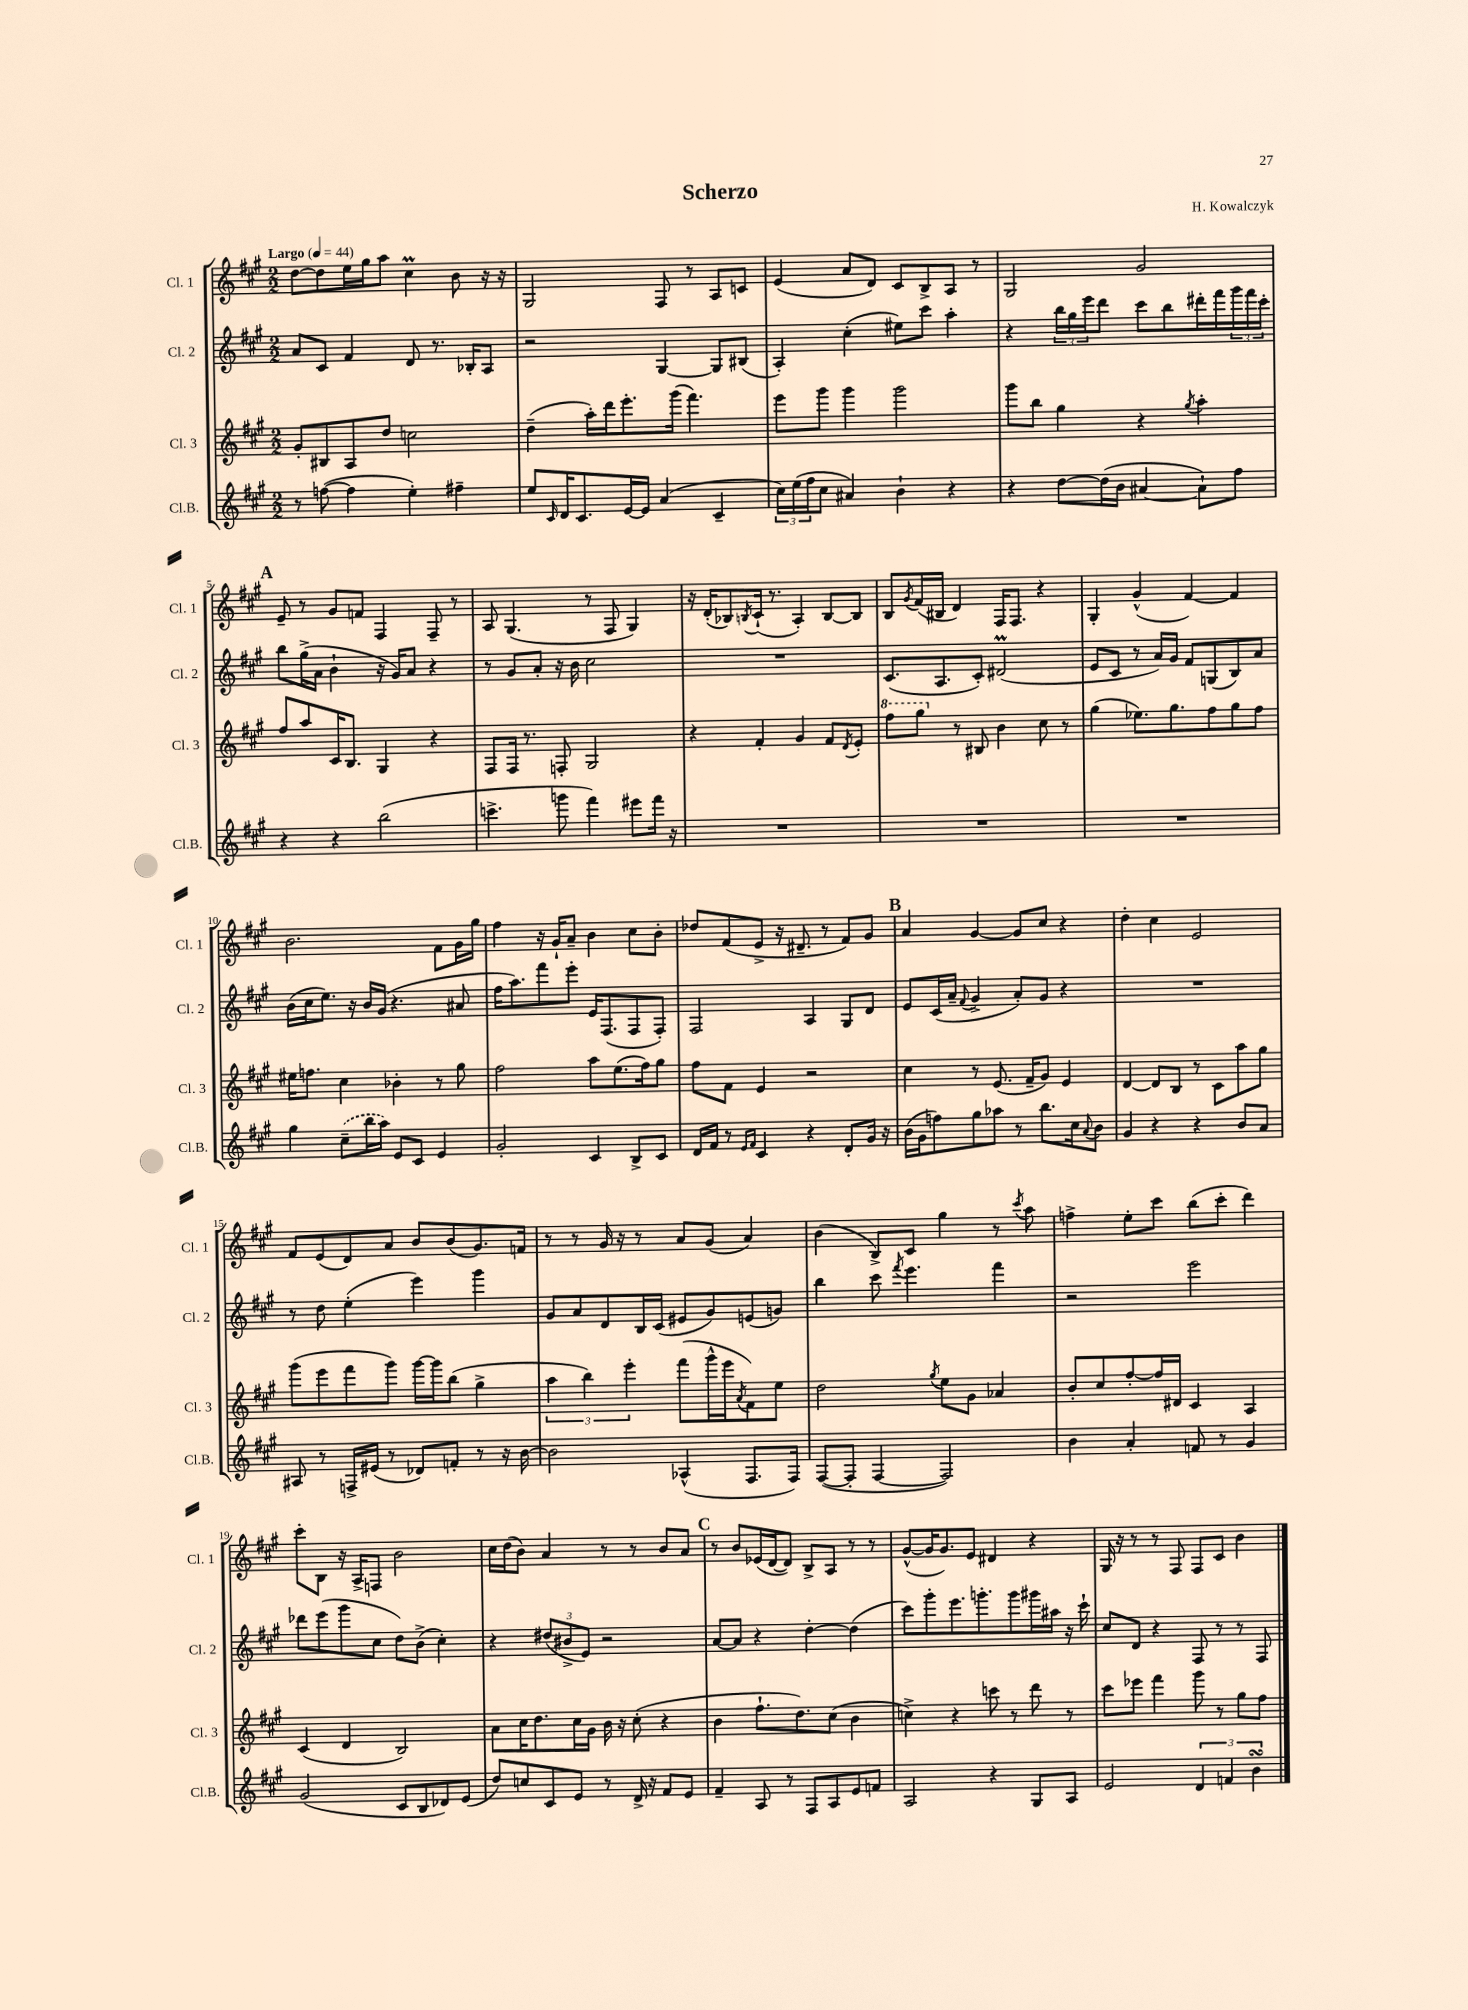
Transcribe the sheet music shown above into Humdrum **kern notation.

**kern	**kern	**kern	**kern
*staff4	*staff3	*staff2	*staff1
*clefG2	*clefG2	*clefG2	*clefG2
*k[f#c#g#]	*k[f#c#g#]	*k[f#c#g#]	*k[f#c#g#]
*M2/2	*M2/2	*M2/2	*M2/2
*MM44	*MM44	*MM44	*MM44
8r	8g#'	8a	[8dd
([8ff	8B#	8c#	8dd]
4ff]	8A	4f#	16ee
.	.	.	16gg#
.	8dd	.	8aa
4ee')	2cc	8d	4cc#
.	.	8.r	.
4ff#~	.	.	8b
.	.	16B-'	.
.	.	8A	16r
.	.	.	16r
=	=	=	=
8ee	(4dd~	2r	2G#
16qqc#	.	.	.
16d	.	.	.
8.c#	.	.	.
.	16aa')	.	.
.	16ddd	.	.
[16e	8.eee'	.	.
16e]	.	.	.
(4a	.	[4G#	8F#
.	(16ggg#	.	.
.	4.fff#)	.	8r
4c#~	.	8G#]	8A
.	.	(8B#	8c
=	=	=	=
24cc#)	8eee	4A')	(4e
(24ee	.	.	.
24ff#	.	.	.
8cc#	8ggg#	.	.
4a#)	4ggg#	(4cc#'	8a
.	.	.	8d)
4b`	2ggg#	8ee#)	8c#
.	.	8ccc#	8B^
4r	.	4aa'	8A
.	.	.	8r
=	=	=	=
4r	8ggg#	4r	2G#
.	8bb	.	.
[8dd	4gg#	24bb	.
.	.	24gg#	.
.	.	24eee	.
(16dd]	.	8ddd	.
16b	.	.	.
[4a#	4r	8ccc#	2g#
.	.	8bb	.
.	8qgg#	.	.
8a#`])	4aa'	16ddd#'	.
.	.	16fff#	.
8ff#	.	24ggg#	.
.	.	24fff#	.
.	.	24ccc#'	.
=	=	=	=
4r	8ff#	8bb	8e~
.	8aa	(16gg#^	8r
.	.	16a	.
4r	16c#	4b`	8g#
.	8.B	.	.
.	.	.	8f
(2bb	4G#	16r	4F#
.	.	16g#)	.
.	.	8a	.
.	4r	4r	8F#~
.	.	.	8r
=	=	=	=
4.ccc^	8F#	8r	8A
.	16F#	8g#	(4.G#
.	8.r	.	.
.	.	8a'	.
8ggg	8F'	16r	.
.	.	16b	.
4fff#)	2G#	2cc#	8r
.	.	.	8F#
8eee#	.	.	4G#)
16fff#	.	.	.
16r	.	.	.
=	=	=	=
1r	4r	1r	16r
.	.	.	(16d'
.	.	.	8B-)
.	.	.	8qB
.	4f#'	.	(16c#`
.	.	.	8.r
.	4g#	.	4A')
.	8f#	.	[8B
.	8qd	.	.
.	8e'	.	8B]
=	=	=	=
1r	8fff#	(8.c#	8B
.	.	.	8qg#
.	8ggg#	.	(16f#
.	.	8.A	16B#
.	8r	.	4d)
.	8B#	8c#')	.
.	4b	(2d#	16F#
.	.	.	8.F#
.	8cc#	.	4r
.	8r	.	.
=	=	=	=
1r	(4gg#	8e	4G#'
.	.	8c#	.
.	8.ee-)	8r	(4g#^^
.	.	16a)	.
.	8.gg#	16g#	.
.	.	8f#	[4f#)
.	8ff#	(8G	.
.	8gg#	8B)	4f#]
.	8ff#	8a	.
=	=	=	=
4gg#	16ee#	(16b	2.b
.	8.ff	16cc#	.
.	.	8.ee)	.
(8cc#~	4cc#	.	.
.	.	16r	.
16bb	.	16b	.
16aa)	.	(16g#	.
8e	4b-'	4.r	.
8c#	.	.	.
4e	8r	.	8f#
.	8gg#	8a#	16g#
.	.	.	16gg#
=	=	=	=
2g#'	2ff#	16ff#	4ff#
.	.	8.aa)	.
.	.	8fff#	16r
.	.	.	16g#`
.	.	8eee'	8a~
4c#	8aa	16e	4b
.	.	(8.F#	.
.	(8.ee	.	.
8B^	.	8F#	8cc#
.	16ff#)	.	.
8c#	8gg#	8F#')	8b'
=	=	=	=
16d	8ff#	2F#	8dd-
16f#	.	.	.
8r	8f#	.	(8f#
16qqe	.	.	.
16qqf#	.	.	.
4c#	4e	.	8e^
.	.	.	16r
.	.	.	8.d#~
4r	2r	4A	.
.	.	.	8r
8d'	.	8G#	8f#)
16g#	.	8d	8g#
16r	.	.	.
=	=	=	=
(16b	4cc#	8e	4a
16g#	.	.	.
8ff)	.	(16c#	.
.	.	16a~	.
.	.	8qqf#	.
8gg#	8r	4g#^	[4g#
8aa-	(8.e	.	.
8r	.	8a')	8g#]
.	16f#~	.	.
8.bb	8g#)	8g#	8cc#
.	4e	4r	4r
16cc#	.	.	.
8qqa	.	.	.
8b	.	.	.
=	=	=	=
4g#	[4d	1r	4dd'
4r	8d]	.	4cc#
.	8B	.	.
4r	8r	.	2e
.	8c#	.	.
8b	8aa	.	.
8a	8gg#	.	.
=	=	=	=
8A#	(8ggg#	8r	8f#
8r	8eee	8dd	(8e
16F^	8fff#	(4ee'	8d)
(16e#	.	.	.
8r	8ggg#)	.	8a
8d-)	[16ggg#	4eee)	8b
.	16ggg#]	.	.
8f'	(8bb	.	(8b
8r	4gg#^	4ggg#	8.g#)
16r	.	.	.
[16b	.	.	16f
=	=	=	=
2b]	6aa	8g#	8r
.	.	8a	8r
.	6bb)	.	.
.	.	8d	16g#
.	.	.	16r
.	6eee'	.	.
.	.	16B	8r
.	.	(16c#	.
(4A-^^	(8fff#	8e#	8a
.	16ggg#^^	8g#)	(8g#
.	16eee	.	.
.	8qa	.	.
8.F#	8f#)	(8e	4a)
.	8ee	8g)	.
16F#)	.	.	.
=	=	=	=
([8F#	2dd	4bb	(4b
8F#']	.	.	.
[4F#	.	8ccc#	8B^)
.	.	8qfff#	.
.	.	4.eee	8c#
.	8qgg#	.	.
2F#])	8ee	.	4gg#
.	8g#	.	.
.	4a-	4fff#	8r
.	.	.	8qccc#
.	.	.	8aa
=	=	=	=
4b	8b'	2r	4ff^
.	8cc#	.	.
4a'	[8ff#'	.	8ee'
.	16ff#]	.	8ccc#
.	16d#	.	.
8f	4c#	2eee	(8bb
8r	.	.	8ccc#'
4g#	4A	.	4ddd)
=	=	=	=
(2g#	(4c#	8ddd-	8ccc#'
.	.	(8eee	8B
.	4d	8ggg#	16r
.	.	.	16A^
.	.	8cc#	8F
8c#	2B)	8dd)	2b
8B	.	(8b^	.
8d-)	.	4cc#')	.
(8e	.	.	.
=	=	=	=
8dd)	8a	4r	16cc#
.	.	.	(16dd
8cc	16cc#	.	8b)
.	8.dd	.	.
8c#	.	(12dd#	4a
.	.	12b#^	.
8e	16cc#	.	.
.	.	12e)	.
.	16g#	.	.
8r	16b	2r	8r
.	16r	.	.
16d^	(8cc#'	.	8r
16r	.	.	.
8f#	4r	.	8b
8e	.	.	8a
=	=	=	=
4f#~	4b	[8a	8r
.	.	8a]	8b
8A	8.ff#`	4r	(16e-
.	.	.	[16d
8r	.	.	8d])
.	8.dd)	.	.
8F#	.	[4dd'	8B^
8A	(8cc#	.	8A
8e	4b	(4dd]	8r
8f	.	.	8r
=	=	=	=
2A	4cc^)	8ccc#)	([8g#^^
.	.	8ggg#'	16g#]
.	.	.	8.g#)
.	4r	8.eee	.
.	.	.	8e
.	.	8.ggg'	.
4r	8ccc	.	4d#
.	8r	8ggg	.
8G#	8ddd	16ggg#	4r
.	.	16aa#	.
8A	8r	16r	.
.	.	16ccc#`	.
=	=	=	=
2e	8ccc#	8cc#	16G#
.	.	.	16r
.	8eee-	8d	8r
.	4fff#	4r	8r
.	.	.	8F#
6d	8ggg#	8F#	8F#
.	8r	8r	8c#
6f	.	.	.
.	8gg#	8r	4b
6b	.	.	.
.	8ff#	8F#	.
==	==	==	==
*-	*-	*-	*-
